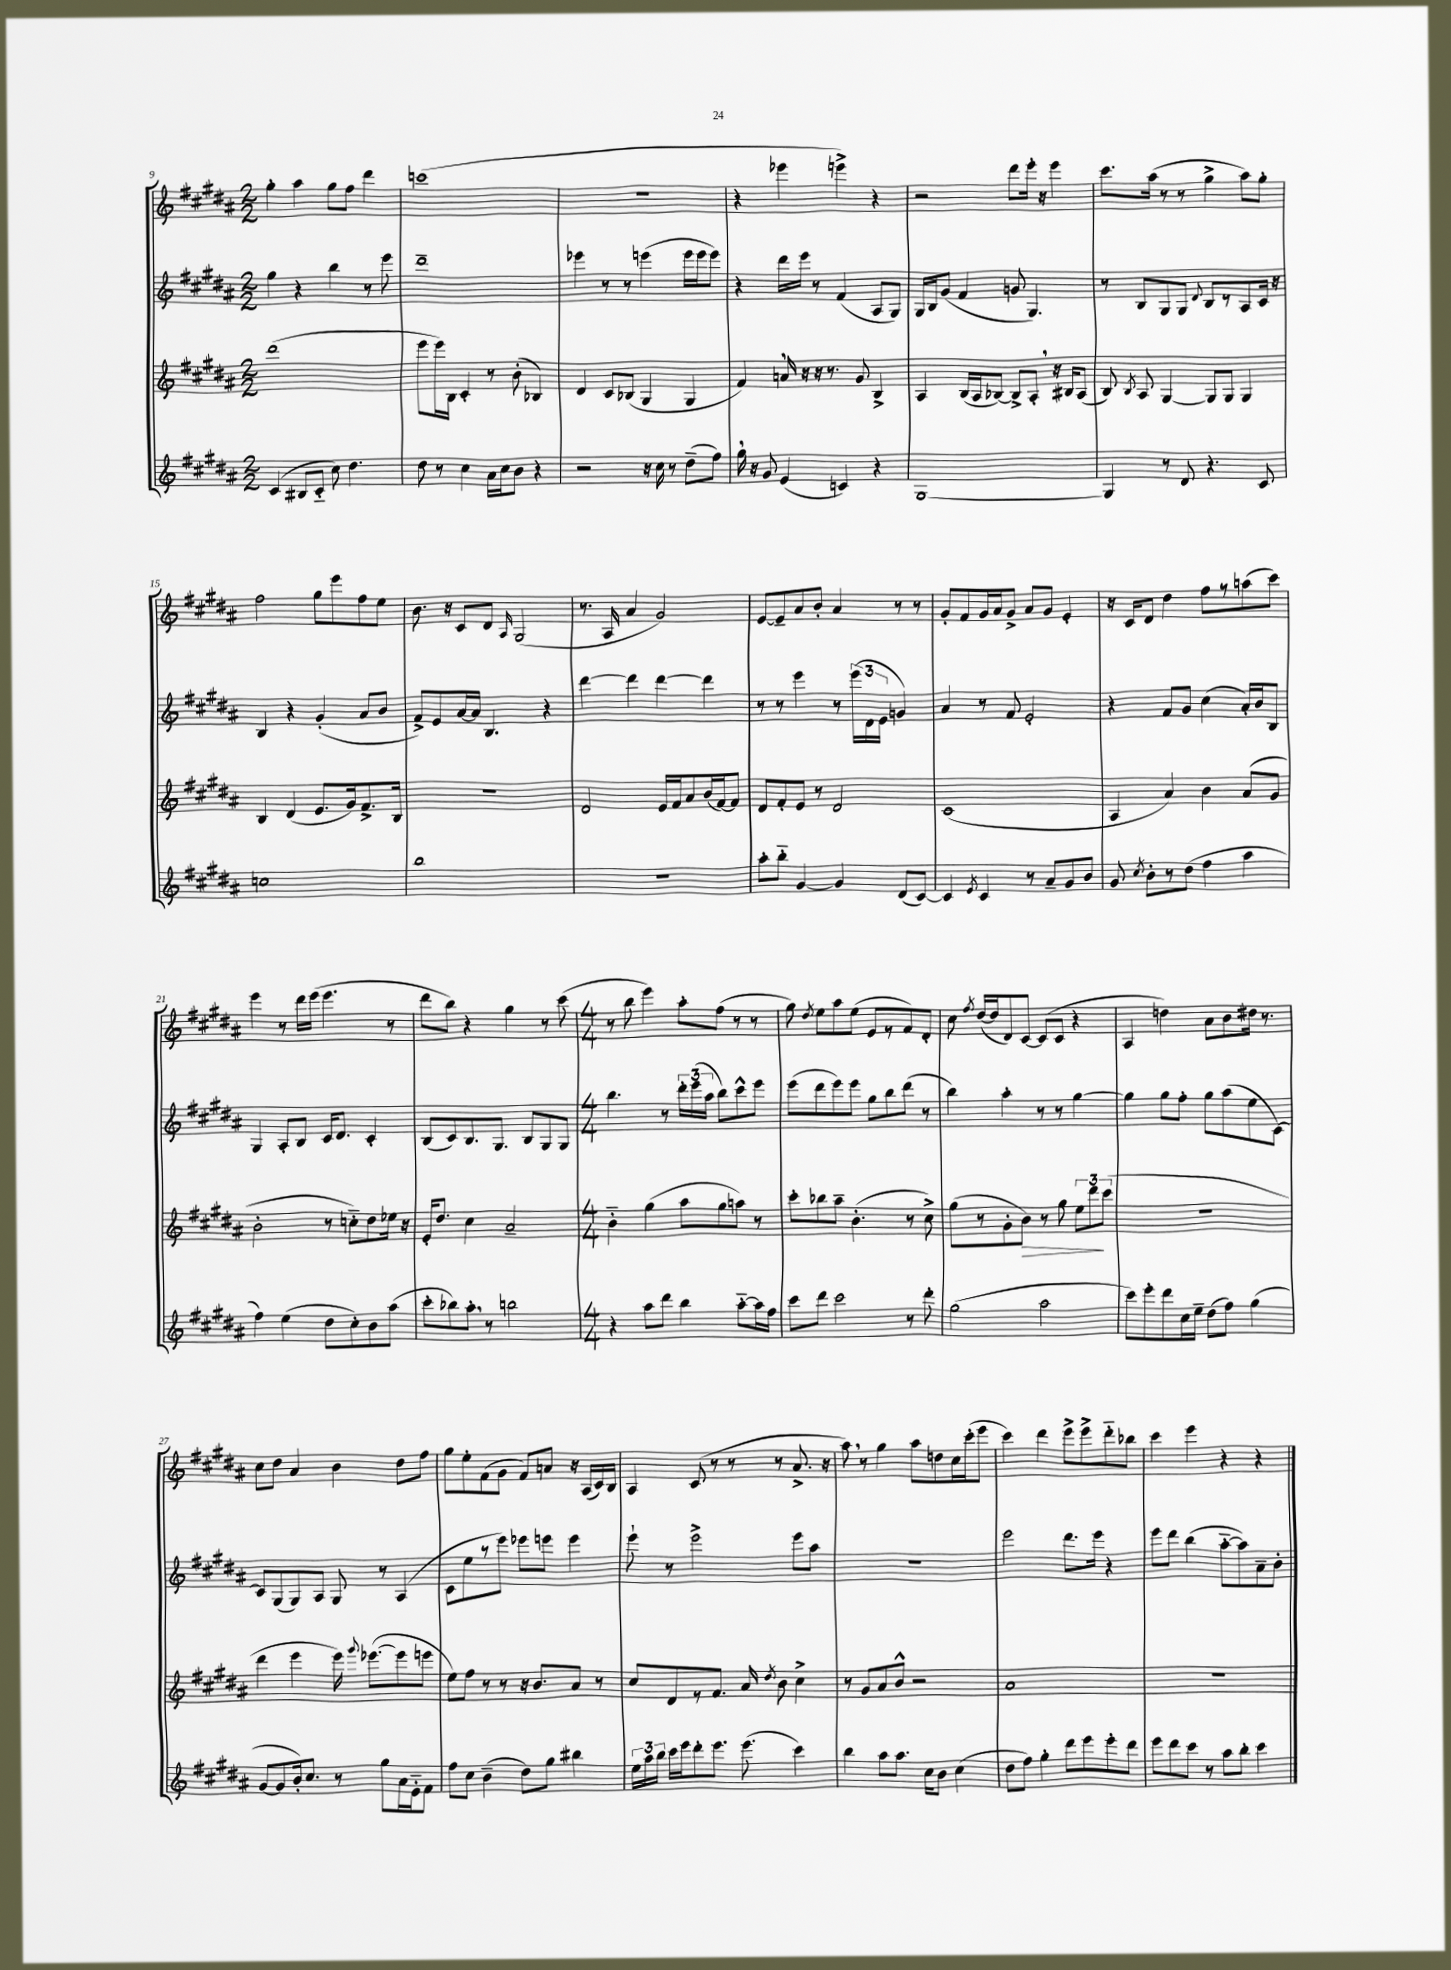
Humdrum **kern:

**kern	**kern	**kern	**kern
*staff4	*staff3	*staff2	*staff1
*clefG2	*clefG2	*clefG2	*clefG2
*k[f#c#g#d#a#]	*k[f#c#g#d#a#]	*k[f#c#g#d#a#]	*k[f#c#g#d#a#]
*M2/2	*M2/2	*M2/2	*M2/2
(4c#	(1ddd#	4gg#	4gg#'
8B#	.	4r	4aa#
8c#'~	.	.	.
8cc#)	.	4bb	8gg#
4.dd#	.	.	8ff#
.	.	8r	4ddd#
.	.	8eee	.
=	=	=	=
8dd#	8eee	1ddd#~	(1ccc
8r	16eee)	.	.
.	16B	.	.
4cc#	4c#'	.	.
16a#	8r	.	.
16cc#	.	.	.
8b	(8b'	.	.
4r	4B-)	.	.
=	=	=	=
2r	4d#	4eee-	1r
.	8c#	8r	.
.	(8B-	8r	.
16r	4G#	(4eee	.
16cc#	.	.	.
8r	.	.	.
(8dd#~	4G#	16eee	.
.	.	16eee	.
8ff#)	.	8eee)	.
=	=	=	=
16gg#	4f#)	4r	4r
16r	.	.	.
8g#	.	.	.
(4e	16a	16ddd#	4eee-
.	16r	16eee	.
.	16r	8r	.
.	8.r	.	.
4c)	.	(4f#	4eee^)
.	8g#	.	.
4r	4B^	8A#	4r
.	.	8G#)	.
=	=	=	=
[1G#	4A#	16G#	2r
.	.	16B	.
.	.	(8g#	.
.	(16B	4f#	.
.	16A#	.	.
.	[8B-)	.	.
.	8B-^]	8g	8ddd#
.	8A#'	4.G#)	16eee'
.	.	.	16r
.	16r	.	4eee
.	16B#	.	.
.	(8A#	.	.
=	=	=	=
4G#]	8B)	8r	8.ccc#
.	8qB	.	.
.	8A#	8B	.
.	.	.	(16aa#
8r	[4G#	8G#	8r
8d#	.	8G#	8r
.	.	8qqd#	.
4.r	8G#]	8B	4gg#^
.	8G#	8r	.
.	4G#	8A#	8aa#)
8c#	.	16c#	8gg#'
.	.	16r	.
=	=	=	=
1cc	4B	4B	2ff#
.	(4d#	4r	.
.	8.e	(4g#'	8gg#
.	.	.	8eee
.	16g#)	.	.
.	8.f#^	8a#	8ff#
.	.	8b	8ee
.	16B	.	.
=	=	=	=
1bb	1r	8f#^)	8.b
.	.	8e	.
.	.	.	16r
.	.	[16a#	8c#
.	.	16a#]	.
.	.	4.B	8d#
.	.	.	16qqA#
.	.	.	(2G#
.	.	4r	.
=	=	=	=
1r	2d#	[4ddd#	8.r
.	.	.	16A#
.	.	4ddd#]	4a#
.	16e	[4ddd#	2g#)
.	16f#	.	.
.	8a#	.	.
.	(16b	4ddd#]	.
.	[16f#)	.	.
.	8f#]	.	.
=	=	=	=
8aa#'	8d#	8r	[8e
8bb'~	8f#'	8r	8e~]
[4g#	8e	4eee	8a#
.	8r	.	8b'
4g#]	2d#	8r	4a#
.	.	(24eee	.
.	.	24d#	.
.	.	24e	.
(8d#	.	4g)	8r
[8c#)	.	.	8r
=	=	=	=
4c#]	(1c#	4a#	8g#'
.	.	.	8f#
8qe	.	.	.
4c#	.	8r	16g#
.	.	.	16a#
.	.	8f#	8g#^
8r	.	2e'	8a#
8a#~	.	.	8g#
8g#	.	.	4e'
8b	.	.	.
=	=	=	=
8g#	4A#	4r	16r
.	.	.	16c#
8qcc#	.	.	.
8b'	.	.	8d#
8r	4a#)	8f#	4dd#
(8dd#	.	8g#	.
4ff#	4b	(4cc#	8ff#
.	.	.	8r
4aa#	(8a#	16a#')	(8aa
.	.	16b	.
.	8g#	8B	8ccc#)
=	=	=	=
4ff#)	2b'	4G#	4eee
(4ee	.	8A#'	8r
.	.	8B	16ddd#
.	.	.	(16eee
8dd#	8r	16c#	4.eee
.	.	8.d#	.
8cc#')	8cc'~)	.	.
8b	8dd#	4c#'	.
(8aa#	16ee-	.	8r
.	16r	.	.
=	=	=	=
8ccc#'	16e'	(8B	8ddd#
.	8.dd#	.	.
8bb-)	.	8c#)	8bb)
8aa#'	4cc#	8.B	4r
8r	.	.	.
.	.	8.G#	.
2bb	2a#~	.	4gg#
.	.	8B	.
.	.	8G#	8r
.	.	8G#	(8ccc#
=	=	=	=
*M4/4	*M4/4	*M4/4	*M4/4
4r	4b'~	4.bb	8r
.	.	.	8bb
8aa#	(4gg#	.	4eee)
8ddd#	.	8r	.
4bb	8aa#	24ddd#'	8aa#'
.	.	(24eee	.
.	.	24aa#	.
.	8gg#	8bb)	(8ff#
[8aa#'~	8aa)	8ccc#^^	8r
16aa#]	8r	8eee	8r
16ff#	.	.	.
=	=	=	=
8ccc#	8ccc#'	(8eee	8gg#)
.	.	.	8qdd#
8ddd#	8bb-	8ddd#	8ee
2ccc#	8aa#~	8eee)	8aa#
.	(4.b'	8eee	(8ee
.	.	8gg#	8e
.	.	8bb	8r
8r	8r	(8ddd#	8f#)
8ddd#'	8cc#^)	8r	8d#'
=	=	=	=
(2gg#	(8gg#	4bb)	8cc#
.	.	.	8qff#
.	8r	.	([16dd#
.	.	.	16dd#]
.	8g#'	4aa#'	8d#)
.	8b)	.	[8c#
2aa#	8r	8r	(8c#]
.	8gg#	8r	8c#
.	12ee	[4gg#	4r
.	12ddd#	.	.
.	(12ccc#	.	.
=	=	=	=
8ccc#)	1r	4gg#]	4A#
8eee'	.	.	.
8ddd#	.	8gg#	4dd)
16cc#	.	8ff#'	.
16ee~	.	.	.
(8dd#	.	8gg#	8a#
8ff#)	.	(8aa#	8b
(4gg#	.	8ee	16dd#
.	.	.	8.r
.	.	[8c#)	.
=	=	=	=
[8g#	4ddd#	8c#]	8cc#
8g#]	.	(8G#	8dd#
16b')	4eee	8G#)	4a#
8.cc#	.	.	.
.	.	8A#	.
8r	16eee)	8G#	4b
.	8qqggg#	.	.
.	([8.eee-	.	.
8gg#	.	8r	.
16a#	8eee-]	(4A#	8dd#
16e'~	.	.	.
8f#	8eee	.	8ff#
=	=	=	=
8ff#	8ee)	8c#	8gg#
8cc#	8ff#	8ee	8ee'
(4b~	8r	8r	(8f#
.	8r	8eee)	8g#
8dd#)	16r	8eee-	8f#)
.	8.b	.	.
8gg#	.	8eee	8a
4bb#	8a#	4eee	16r
.	.	.	(16A#
.	8r	.	16c#)
.	.	.	16B
=	=	=	=
24ee	8cc#	8eee`	4A#
24aa#	.	.	.
24bb	.	.	.
16ccc#	8d#	8r	.
16eee	.	.	.
8ddd#'	8r	2eee^	(8c#
8.eee	8.f#	.	8r
.	.	.	8r
(8.eee	16a#	.	.
.	8qdd#	.	.
.	8b	.	8r
4ccc#)	4cc#^	8eee	8.a#^
.	.	8aa#	.
.	.	.	16r
=	=	=	=
4bb	8r	1r	8aa#)
.	8g#	.	8r
8aa#	8a#	.	4gg#
8.aa#	8b^^	.	.
.	2r	.	8aa#
16cc#	.	.	.
8b	.	.	8dd
(4cc#	.	.	16cc#
.	.	.	(16ccc#'
.	.	.	8eee
=	=	=	=
8dd#	1a#	2eee	4ccc#)
8ff#)	.	.	.
4gg#'	.	.	4ddd#
8ddd#	.	8.ddd#	8eee^
8eee	.	.	8eee^
.	.	16eee	.
8eee'	.	4r	8ddd#'~
8ddd#	.	.	8bb-
=	=	=	=
8eee	1r	8eee	4ccc#
8ddd#	.	8ddd#	.
8ccc#	.	(4bb	4eee
8r	.	.	.
8aa#	.	[8aa#'~	4r
8bb'	.	8aa#])	.
4ccc#	.	8a#~	4r
.	.	8b'	.
==	==	==	==
*-	*-	*-	*-
